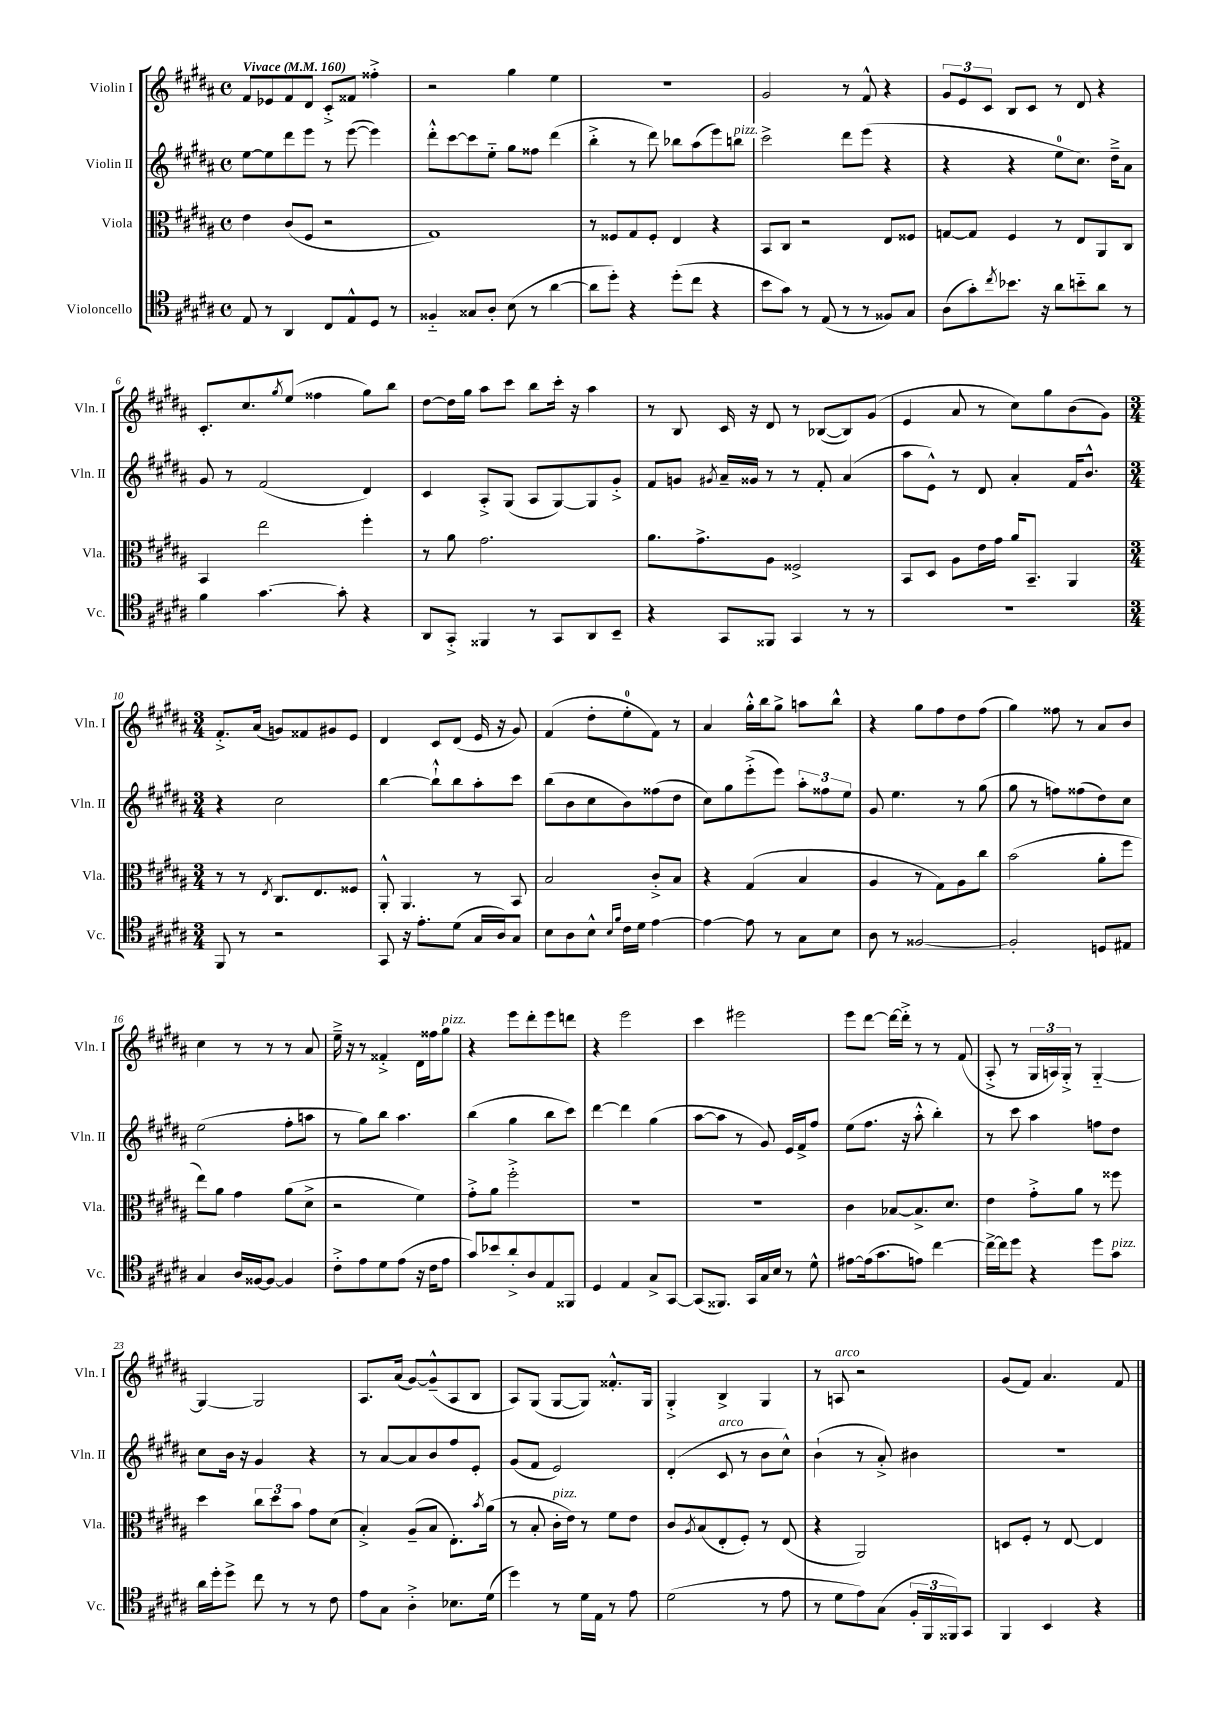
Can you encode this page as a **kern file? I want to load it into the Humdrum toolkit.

**kern	**kern	**kern	**kern
*part4	*part3	*part2	*part1
*staff4	*staff3	*staff2	*staff1
*I"Violoncello	*I"Viola	*I"Violin II	*I"Violin I
*I'Vc.	*I'Vla.	*I'Vln. II	*I'Vln. I
*clefC4	*clefC3	*clefG2	*clefG2
*k[f#c#g#d#a#]	*k[f#c#g#d#a#]	*k[f#c#g#d#a#]	*k[f#c#g#d#a#]
*M4/4	*M4/4	*M4/4	*M4/4
*met(c)	*met(c)	*met(c)	*met(c)
*MM160	*MM160	*MM160	*MM160
=1	=1	=1	=1
!	!	!	!LO:TX:a:B:t=Vivace
8E/	4e\	[8ee\L	8f#/L
8r	.	8ee\]	8e-X/
4AA#/	(8c#/L	8ddd#\	8f#/
.	8F#/J	8eee\J	8d#/J
8C#/L	2r	8r	8c#'^/L
8E^^/	.	([8eee\	8f##X/J
8D#/J	.	4eee\])	4ff##X'^\
8r	.	.	.
=2	=2	=2	=2
4F##X/	1G#)	8ddd#'^^\L	2r
.	.	[8ccc#\	.
8G##X/L	.	8ccc#\]	.
8A#'/J	.	8ee\J	.
(8B\	.	8gg#\L	4gg#\
8r	.	8ff##X\J	.
[4a#\	.	(4ddd#\	4ee\
=3	=3	=3	=3
8a#\L]	8r	4bb'^\	1r
8dd#'\J)	8F##X/L	.	.
4r	8G#/	8r	.
.	8F##'/J	8ddd#\)	.
(8dd#'\L	4E/	8bb-X\L	.
8cc#\J	.	(8aa#\	.
4r	4r	8eee\)	.
!	!	!LO:TX:a:i:t=pizz.	!
.	.	8bbn\J	.
=4	=4	=4	=4
8b\L	8BB/L	2ccc#^\	2g#/
8g#\J)	8C#/J	.	.
8r	2r	.	.
(8E/	.	.	.
8r	.	8ddd#\L	8r
8r	.	(8eee\J	8f#^^/
8F##X/L)	8E/L	4r	4r
8G#/J	8F##X/J	.	.
=5	=5	=5	=5
(8A#\L	[8Gn/L	4r	12g#/L
.	.	.	12e/
8g#'\)	8G/J]	.	.
.	.	.	12c#/J
8qcc#/	.	.	.
8.b-X\J	4F#/	4r	8B/L
.	.	.	8c#/J
16r	.	.	.
8a#\L	8r	8ee\L	8r
8bn\	8E/L	8.cc#\J)	8d#/
8a#\J	8AA#/	.	4r
.	.	16dd#~^\KL	.
8r	8C#/J	8a#\J	.
!!LO:LB:g=z
=6	=6	=6	=6
4f#\	4BB/	8g#/	8.c#'/L
.	.	8r	.
.	.	.	8.cc#/
[4.g#\	2ee\	(2f#/	.
.	.	.	8qgg#/
.	.	.	(8ee/J
.	.	.	4ff##X\
8g#'\]	.	.	.
4r	4ff#'\	4d#/)	8gg#\L)
.	.	.	8bb\J
=7	=7	=7	=7
8AA#/L	8r	4c#/	[8dd#\L
8GG#'^/J	8a#\	.	16dd#\L]
.	.	.	16gg#\JJ
4FF##X/	2.g#\	8A#'^/L	8aa#\L
.	.	(8G#/J	8ccc#\J
8r	.	8A#/L	8bb\L
8GG#/L	.	[8G#/)	16ccc#'\Jk
.	.	.	16r
8AA#/	.	8G#/]	4aa#\
8BB~/J	.	8g#'^/J	.
=8	=8	=8	=8
4r	8.a#\L	8f#/L	8r
.	.	8gn/J	8B/
.	8.g#^\	.	.
.	.	8qg#X/	.
8GG#/L	.	16a#~/LL	16c#/
.	.	16g##X/JJ	16r
8FF##X/J	8A#\J	8r	8d#/
4GG#/	2F##X^/	8r	8r
.	.	8f#'/	([8B-X/L
8r	.	(4a#/	8B-/])
8r	.	.	(8g#/J
=9	=9	=9	=9
1r	8BB/L	8aa#\L	4e/
.	8D#/J	8e^^\J)	.
.	8A#\L	8r	8a#/
.	16e\L	8d#/	8r
.	16g#\JJ	.	.
.	16a#/KL	4a#'/	8cc#\L)
.	8.BB~/J	.	.
.	.	.	8gg#\
.	4AA#/	16f#/KL	(8b\
.	.	8.b^^/J	.
.	.	.	8g#\J)
!!LO:LB:g=z
=10	=10	=10	=10
*M3/4	*M3/4	*M3/4	*M3/4
8FF#/	8r	4r	8.f#'^/L
8r	8r	.	.
.	.	.	(16a#/Jk
.	8qE/	.	.
2r	8.C#/L	2cc#\	8gn/L)
.	.	.	8f##X/
.	8.E/	.	.
.	.	.	8g#X/
.	8F##X/J	.	8e/J
=11	=11	=11	=11
8GG#/	8AA#'^^/	[4bb\	4d#/
16r	4.AA#/	.	.
8.e'\L	.	.	.
.	.	8bb`^^\L]	8c#/L
(8d#\J	.	8bb\	(8d#/J
16G#/LL	8r	8aa#'\	16e/
16A#/J)	.	.	16r
8G#/J	8BB/	8ccc#\J	8g#/)
=12	=12	=12	=12
8B\L	2B/	(8bb\L	(4f#/
8A#\	.	8b\	.
8B^^\J	.	8cc#\	8dd#'\L
16qqB/LL	.	.	.
16qqf#/JJ	.	.	.
16c#\LL	.	8b\)	8ee'\
16d#\JJ	.	.	.
[4e\	8c#'^/L	(8ff##X\	8f#\J)
.	8B/J	8dd#\J	8r
=13	=13	=13	=13
4e\_	4r	8cc#\L)	4a#/
.	.	8gg#\	.
8e\]	(4G#/	(8eee'^\	16gg#'^^\LL
.	.	.	16bb\J
8r	.	8eee\J)	8gg#^\J
8G#\L	4B/	12aa#'\L	8aan\L
.	.	12ff##X\	.
8B\J	.	.	8bb^^\J
.	.	12ee\J	.
=14	=14	=14	=14
8A#\	4A#/	8g#/	4r
8r	.	4.ee\	.
[2F##X/	8r	.	8gg#\L
.	8G#\L)	.	8ff#\
.	8A#\	8r	8dd#\
.	8cc#\J	(8gg#\	(8ff#\J
=15	=15	=15	=15
2F##'/]	(2b\	8gg#\	4gg#\)
.	.	8r	.
.	.	8ffn\L)	8ff##X\
.	.	(8ff##X\	8r
8Dn/L	8a#'\L	8dd#\)	8a#/L
8E#X/J	8ff#\J	8cc#\J	8b/J
!!LO:LB:g=z
=16	=16	=16	=16
4G#/	8ee\L)	(2ee\	4cc#\
.	8a#\J	.	.
16A#/LL	4g#\	.	8r
[16F##X/J	.	.	.
8F##/J_	.	.	8r
4F##/]	(8a#\L	8ff#'\L	8r
.	8d#^\J	8aan\J	8a#/
=17	=17	=17	=17
8c#'^\L	2r	8r	16ee~^\
.	.	.	16r
8e\	.	8gg#\L)	8r
8d#\	.	8bb\J	4f##X'^/
(8e\J	.	4.aa#\	.
16r	4f#\)	.	16d#\LL
16c#\KL	.	.	16ff##X\J
!	!	!	!LO:TX:a:i:t=pizz.
8e\J	.	.	8gg#\J
=18	=18	=18	=18
8g#/L)	8g#'^\L	(4bb\	4r
8b-X/	8a#\J	.	.
8a#'^/	2ff#'^\	4gg#\	8eee\L
8A#/	.	.	8ddd#'\
8E/	.	8bb\L	8eee\
8FF##X/J	.	8ccc#\J)	8dddn\J
=19	=19	=19	=19
4D#/	2.r	[4ddd#\	4r
4E/	.	4ddd#\]	2eee\
8G#^/L	.	(4gg#\	.
[8GG#/J	.	.	.
=20	=20	=20	=20
(8GG#/L]	2.r	[8aa#\L	4ccc#\
8.FF##X/J)	.	8aa#\J]	.
.	.	8r	2eee#X\
16GG#/LL	.	.	.
16G#/	.	8g#/)	.
16B/JJ	.	.	.
8r	.	16e/LL	.
.	.	16f#^/J	.
8d#^^\	.	8ff#/J	.
=21	=21	=21	=21
[8e#X\L	4c#\	(8ee\L	8eee\L
(16e#\k]	.	8.ff#\J	[8ddd#\J
8.g#\	.	.	.
.	[8B-X/L	.	16ddd#\LL_
.	.	16r	16ddd#'^\JJ]
8en\J)	8.B-^/]	8aa#'^^\	8r
[4cc#\	.	4bb'\)	8r
.	8.d#/J	.	.
.	.	.	(8f#/
=22	=22	=22	=22
16cc#^\LL_	4e\	8r	8A#'^/
16cc#\J]	.	.	.
8dd#\J	.	8ccc#\	8r
4r	8g#'^\L	4aa#\	24G#/LL
.	.	.	24An/)
.	.	.	24G#'^/JJ
.	8a#\J	.	8r
8dd#\L	8r	8ffn\L	[4G#/
!LO:TX:a:i:t=pizz.	!	!	!
8g#\J	8ff##X\	8dd#\J	.
!!LO:LB:g=z
=23	=23	=23	=23
16a#\LL	4dd#\	8cc#\L	4G#/_
16dd#'\J	.	.	.
8dd#^\J	.	16b\Jk	.
.	.	16r	.
8cc#\	12cc#\L	4g#/	2G#/]
.	12dd#\	.	.
8r	.	.	.
.	12b\J	.	.
8r	8g#\L	4r	.
8c#\	(8d#\J	.	.
=24	=24	=24	=24
8e\L	4B'^/)	8r	8.A#/L
8G#\J	.	[8a#/L	.
.	.	.	(16a#/Jk
4A#'^\	(8A#~/L	8a#/]	[8g#/L)
.	8B/J	8b/	(8g#~^^/]
8.B-X\L	8.E'\L)	8ff#/	8A#/
.	.	8e'/J	8B/J
.	8qb/	.	.
(16d#\Jk	(16a#\Jk	.	.
=25	=25	=25	=25
4dd#\)	8r	(8g#/L	8A#/L)
.	8B'/	8f#/J	(8G#/J
!	!LO:TX:a:i:t=pizz.	!	!
8r	16c#'\LL	2e/)	[8G#/L
.	16e\JJ)	.	.
16d#\LL	8r	.	8G#/J])
16E\JJ	.	.	.
8r	8f#\L	.	8.f##X'^^/L
8e\	8e\J	.	.
.	.	.	16G#/Jk
=26	=26	=26	=26
(2d#\	8c#/L	(4d#'/	4G#'^/
.	8qA#/	.	.
.	(8B/	.	.
!	!	!LO:TX:a:i:t=arco	!
.	8E'/	8c#/	4B^/
.	8F#'/J)	8r	.
8r	8r	8b\L	4G#/
8e\	(8E/	8cc#^^\J)	.
=27	=27	=27	=27
8r	4r	(4b`\	8r
!	!	!	!LO:TX:a:i:t=arco
8d#\L	.	.	8An/
8e\)	2AA#/)	8r	2r
(8G#\J	.	8a#'^/)	.
24F#'/LL	.	4b#X\	.
24FF#/	.	.	.
24FF##X/J)	.	.	.
8GG#/J	.	.	.
=28	=28	=28	=28
4FF#/	8Dn/L	2.r	(8g#/L
.	8F#'/J	.	8f#/J)
4BB/	8r	.	4.a#/
.	[8E/	.	.
4r	4E/]	.	.
.	.	.	8f#/
==	==	==	==
*-	*-	*-	*-
